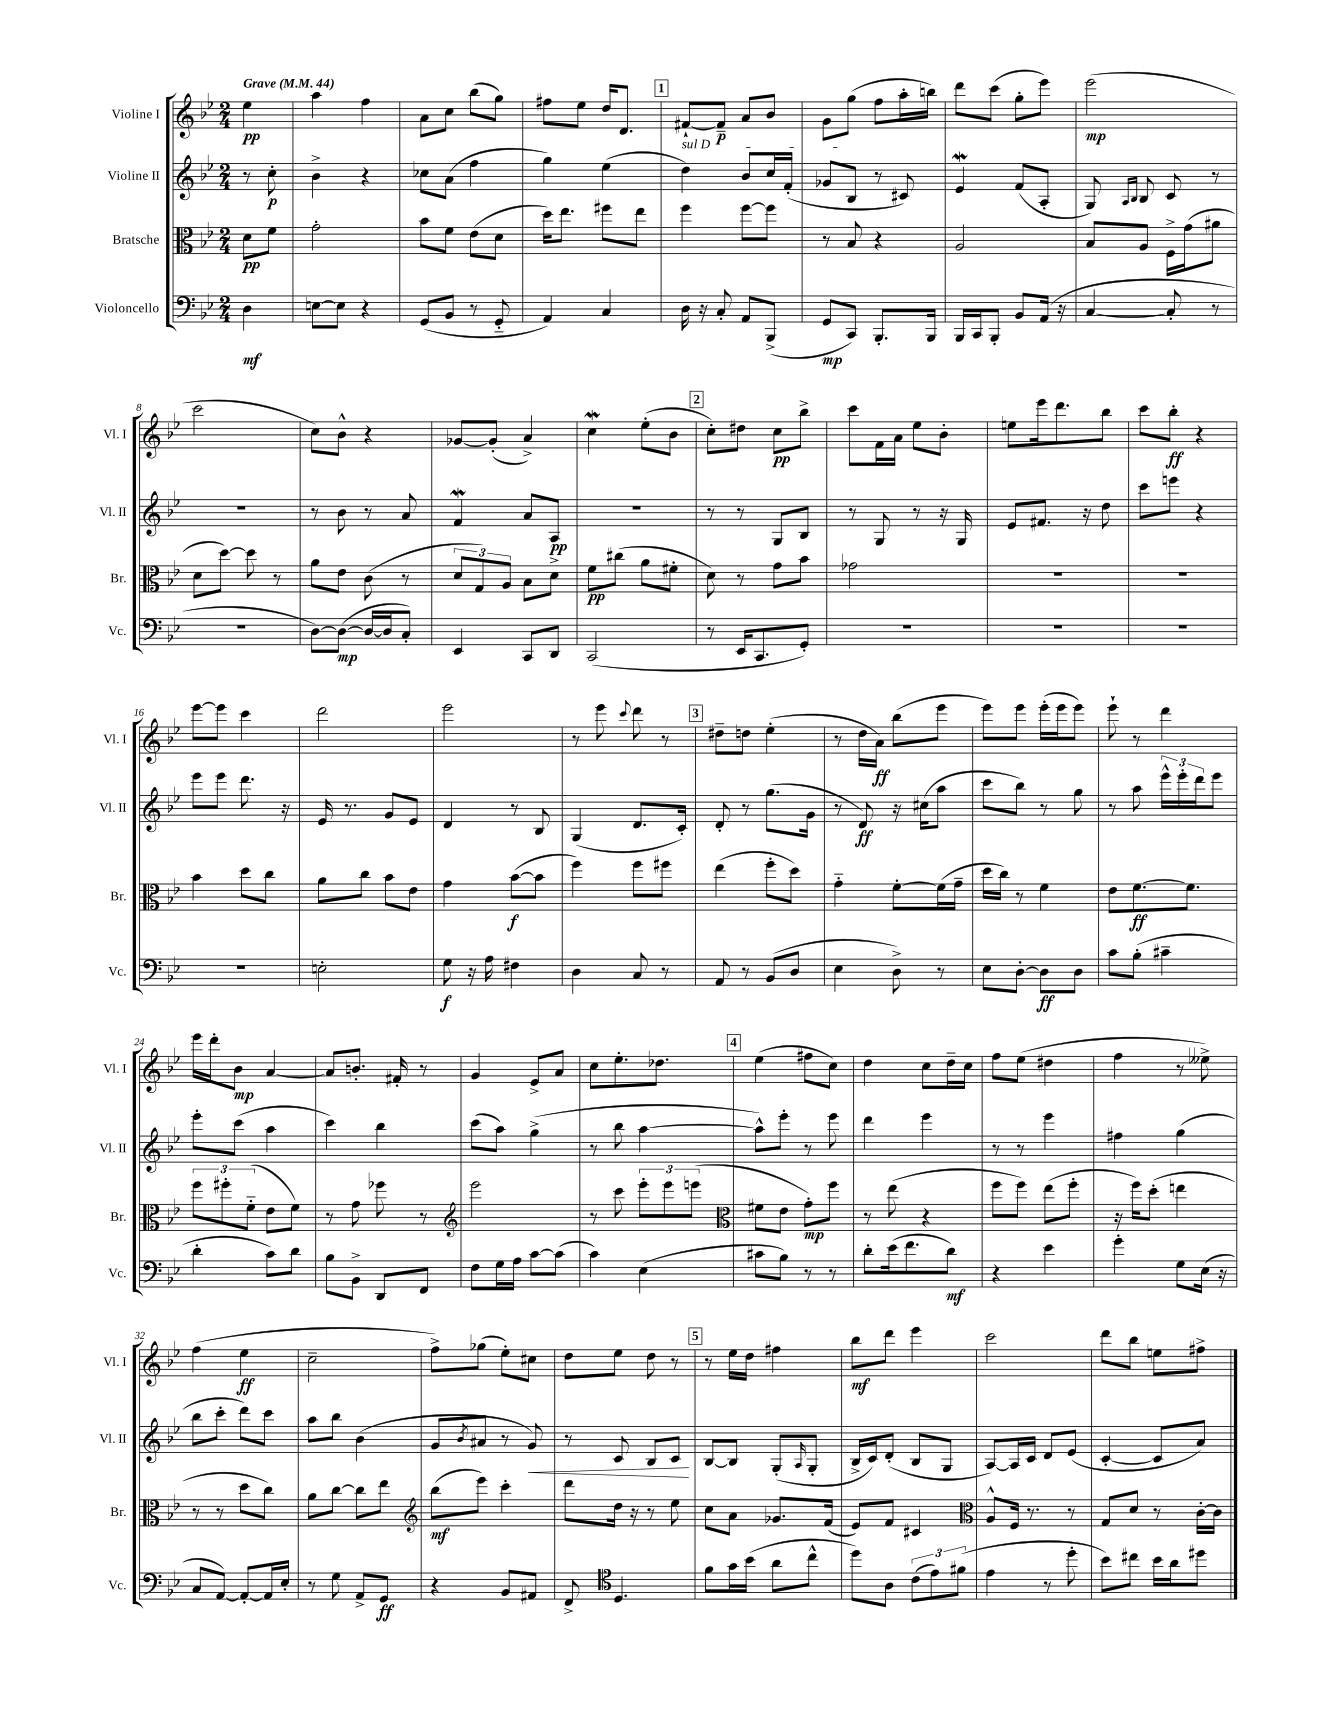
<<
\new StaffGroup <<
\new Staff = "s0" \with { instrumentName = "Violine I" shortInstrumentName = "Vl. I" } {
    \clef treble \key bes \major \numericTimeSignature \time 2/4 \partial 4 \tempo "Grave" 4 = 44
    ees''4\pp |
    a''4 f''4 |
    a'8 c''8 bes''8( g''8) |
    fis''8 ees''8 d''16 d'8. |
    \mark \markup { \box "1" } fis'8~-! fis'8--\p a'8 bes'8 |
    g'8 g''8( f''8 a''16-. b''16) |
    d'''8 c'''8( g''8-. ees'''8) |
    ees'''2\mp( |
    c'''2 |
    c''8) bes'8-^ r4 |
    ges'8~ ges'8-.( a'4->) |
    c''4\mordent ees''8-.( bes'8 |
    \mark \markup { \box "2" } c''8-.) dis''8 c''8\pp bes''8-> |
    c'''8 f'16 a'16 ees''8 bes'8-. |
    e''8 ees'''16 d'''8. bes''8 |
    c'''8 bes''8-.\ff r4 |
    ees'''8~ ees'''8 c'''4 |
    d'''2 |
    ees'''2 |
    r8 ees'''8 \appoggiatura { c'''8 } d'''8 r8 |
    \mark \markup { \box "3" } dis''8-- d''8 ees''4-.( |
    r8 d''16 a'16\ff) bes''8( ees'''8 |
    ees'''8) ees'''8 ees'''16-.( ees'''16 ees'''8) |
    ees'''8-! r8 d'''4 |
    ees'''16 d'''16-. bes'8\mp a'4~ |
    a'8 b'8.-. fis'16-. r8 |
    g'4 ees'8-> a'8 |
    c''8 ees''8.-. des''8. |
    \mark \markup { \box "4" } ees''4( fis''8 c''8) |
    d''4 c''8 d''16-- c''16 |
    f''8 ees''8( dis''4 |
    f''4 r8 eeses''8->) |
    f''4( ees''4\ff |
    c''2-- |
    f''8->) ges''8( ees''8-.) cis''8 |
    d''8 ees''8 d''8 r8 |
    \mark \markup { \box "5" } r8 ees''16 d''16 fis''4 |
    bes''8\mf d'''8 ees'''4 |
    c'''2 |
    d'''8 bes''8 e''8 fis''8-> \bar "|." |
}
\new Staff = "s1" \with { instrumentName = "Violine II" shortInstrumentName = "Vl. II" } {
    \clef treble \key bes \major \numericTimeSignature \time 2/4 \partial 4
    r8 c''8-.\p |
    bes'4-> r4 |
    ces''8 a'8( f''4 |
    g''4) ees''4( |
    \mark \markup { \box "1" } \once \override TextSpanner.bound-details.left.text = \markup { \italic "sul D" } d''4\startTextSpan) bes'8 c''16 f'16-.( |
    ges'8 bes8\stopTextSpan r8 cis'8) |
    ees'4\mordent f'8( a8-. |
    g8) \grace { a16 bes16 } bes8 c'8 r8 |
    r2 |
    r8 bes'8 r8 a'8 |
    f'4\mordent a'8 a8\pp |
    r2 |
    \mark \markup { \box "2" } r8 r8 g8 bes8 |
    r8 g8 r8 r16 g16 |
    ees'8 fis'8. r16 d''8 |
    c'''8 e'''8 r4 |
    ees'''8 ees'''8 d'''8. r16 |
    ees'16 r8. g'8 ees'8 |
    d'4 r8 bes8 |
    g4( d'8. c'16-.) |
    \mark \markup { \box "3" } d'8-. r8 g''8.( g'16 |
    r8 d'8\ff) r16 cis''16( a''8 |
    c'''8 bes''8) r8 g''8 |
    r8 a''8 \tuplet 3/2 { ees'''16-^ ees'''16-. d'''16 } ees'''8 |
    ees'''8-. c'''8( a''4 |
    c'''4) bes''4 |
    c'''8( a''8) g''4->( |
    r8 bes''8 a''4~ |
    \mark \markup { \box "4" } a''8-^) ees'''8-. r8 ees'''8 |
    d'''4 ees'''4 |
    r8 r8 ees'''4 |
    fis''4 g''4( |
    bes''8 c'''8-. d'''8) c'''8 |
    a''8 bes''8 bes'4( |
    g'8 \acciaccatura { bes'8 } ais'8 r8 g'8\<) |
    r8 c'8 bes8 c'8\! |
    \mark \markup { \box "5" } bes8~ bes8 g8-.( \grace { a16 } g8-. |
    bes16-> c'16) d'8-.( bes8 g8 |
    a8~) a16 c'16 d'8 ees'8( |
    c'4~-. c'8 a'8) \bar "|." |
}
\new Staff = "s2" \with { instrumentName = "Bratsche" shortInstrumentName = "Br." } {
    \clef alto \key bes \major \numericTimeSignature \time 2/4 \partial 4
    d'8\pp f'8 |
    g'2-. |
    bes'8 f'8 ees'8( d'8 |
    d''16) ees''8. fis''8 ees''8 |
    \mark \markup { \box "1" } f''4 f''8~ f''8 |
    r8 bes8 r4 |
    a2 |
    bes8 a8 f16-> g'16( ais'8 |
    d'8 d''8~) d''8 r8 |
    a'8 ees'8 c'8( r8 |
    \tuplet 3/2 { d'8 g8) a8 } bes8 d'8-> |
    f'8\pp cis''8( a'8 fis'8-. |
    \mark \markup { \box "2" } d'8) r8 g'8 bes'8 |
    ges'2 |
    r2 |
    R2 |
    bes'4 d''8 c''8 |
    a'8 c''8 bes'8 ees'8 |
    g'4 bes'8~\f( bes'8 |
    f''4) f''8 fis''8 |
    \mark \markup { \box "3" } ees''4( f''8-. d''8) |
    g'4-_ f'8~-. f'16( g'16-- |
    d''16 c''16) r8 f'4 |
    ees'8 f'8.~\ff f'8. |
    \tuplet 3/2 { f''8 fis''8-. f'8-_( } ees'8 f'8) |
    r8 g'8 fes''8 r8 |
    \clef treble ees'''2 |
    r8 c'''8 \tuplet 3/2 { ees'''8-. ees'''8 e'''8( } |
    \mark \markup { \box "4" } \clef alto fis'8 ees'8 g'8-.\mp) f''8 |
    r8 ees''8( r4 |
    f''8 f''8) ees''8( f''8-. |
    r16 f''16) d''8-.( e''4 |
    r8 r8 d''8 c''8) |
    a'8 c''8~ c''8 ees''8 |
    \clef treble bes''8\mf( ees'''8) c'''4-. |
    d'''8 d''16 r16 r8 ees''8 |
    \mark \markup { \box "5" } c''8 a'8 ges'8. f'16( |
    ees'8) f'8 cis'4 |
    \clef alto a8-^ f16 r8. r8 |
    g8 d'8 r8 c'16~-. c'16 \bar "|." |
}
\new Staff = "s3" \with { instrumentName = "Violoncello" shortInstrumentName = "Vc." } {
    \clef bass \key bes \major \numericTimeSignature \time 2/4 \partial 4
    d4\mf |
    e8~ e8 r4 |
    g,8( bes,8 r8 g,8-_ |
    a,4) c4 |
    \mark \markup { \box "1" } d16 r16 c8-. a,8 bes,,8->( |
    g,8\mp c,8) bes,,8.-. bes,,16 |
    bes,,16 c,16 bes,,8-. bes,8 a,16( r16 |
    c4~ c8-. r8 |
    R2 |
    d8~) d8~\mp( d16~ d16 c8-.) |
    ees,4 c,8 d,8 |
    c,2( |
    \mark \markup { \box "2" } r8 ees,16 c,8. g,8-.) |
    R2 |
    R2 |
    R2 |
    R2 |
    e2-. |
    g8\f r16 a16 fis4 |
    d4 c8 r8 |
    \mark \markup { \box "3" } a,8 r8 bes,8( d8 |
    ees4 d8->) r8 |
    ees8 d8~-. d8\ff d8 |
    c'8 bes8-.( cis'4-- |
    d'4-. c'8) d'8 |
    bes8 bes,8-> d,8 f,8 |
    f8 g16 a16 c'8~ c'8( |
    c'4) ees4( |
    \mark \markup { \box "4" } cis'8 bes8) r8 r8 |
    d'8-. ees'16( f'8. d'8\mf) |
    r4 ees'4 |
    g'4-. g8 ees16( r16 |
    c8 a,8~) a,8~-. a,16 ees16-. |
    r8 g8 a,8-> g,8\ff |
    r4 bes,8 ais,8 |
    f,8-> \clef tenor d4. |
    \mark \markup { \box "5" } f'8 g'16 bes'16( a'8 c''8-^ |
    d''8) a8 \tuplet 3/2 { c'8( ees'8) fis'8( } |
    ees'4 r8 d''8-. |
    bes'8) cis''8 bes'16 a'16 dis''8 \bar "|." |
}
>>
>>
